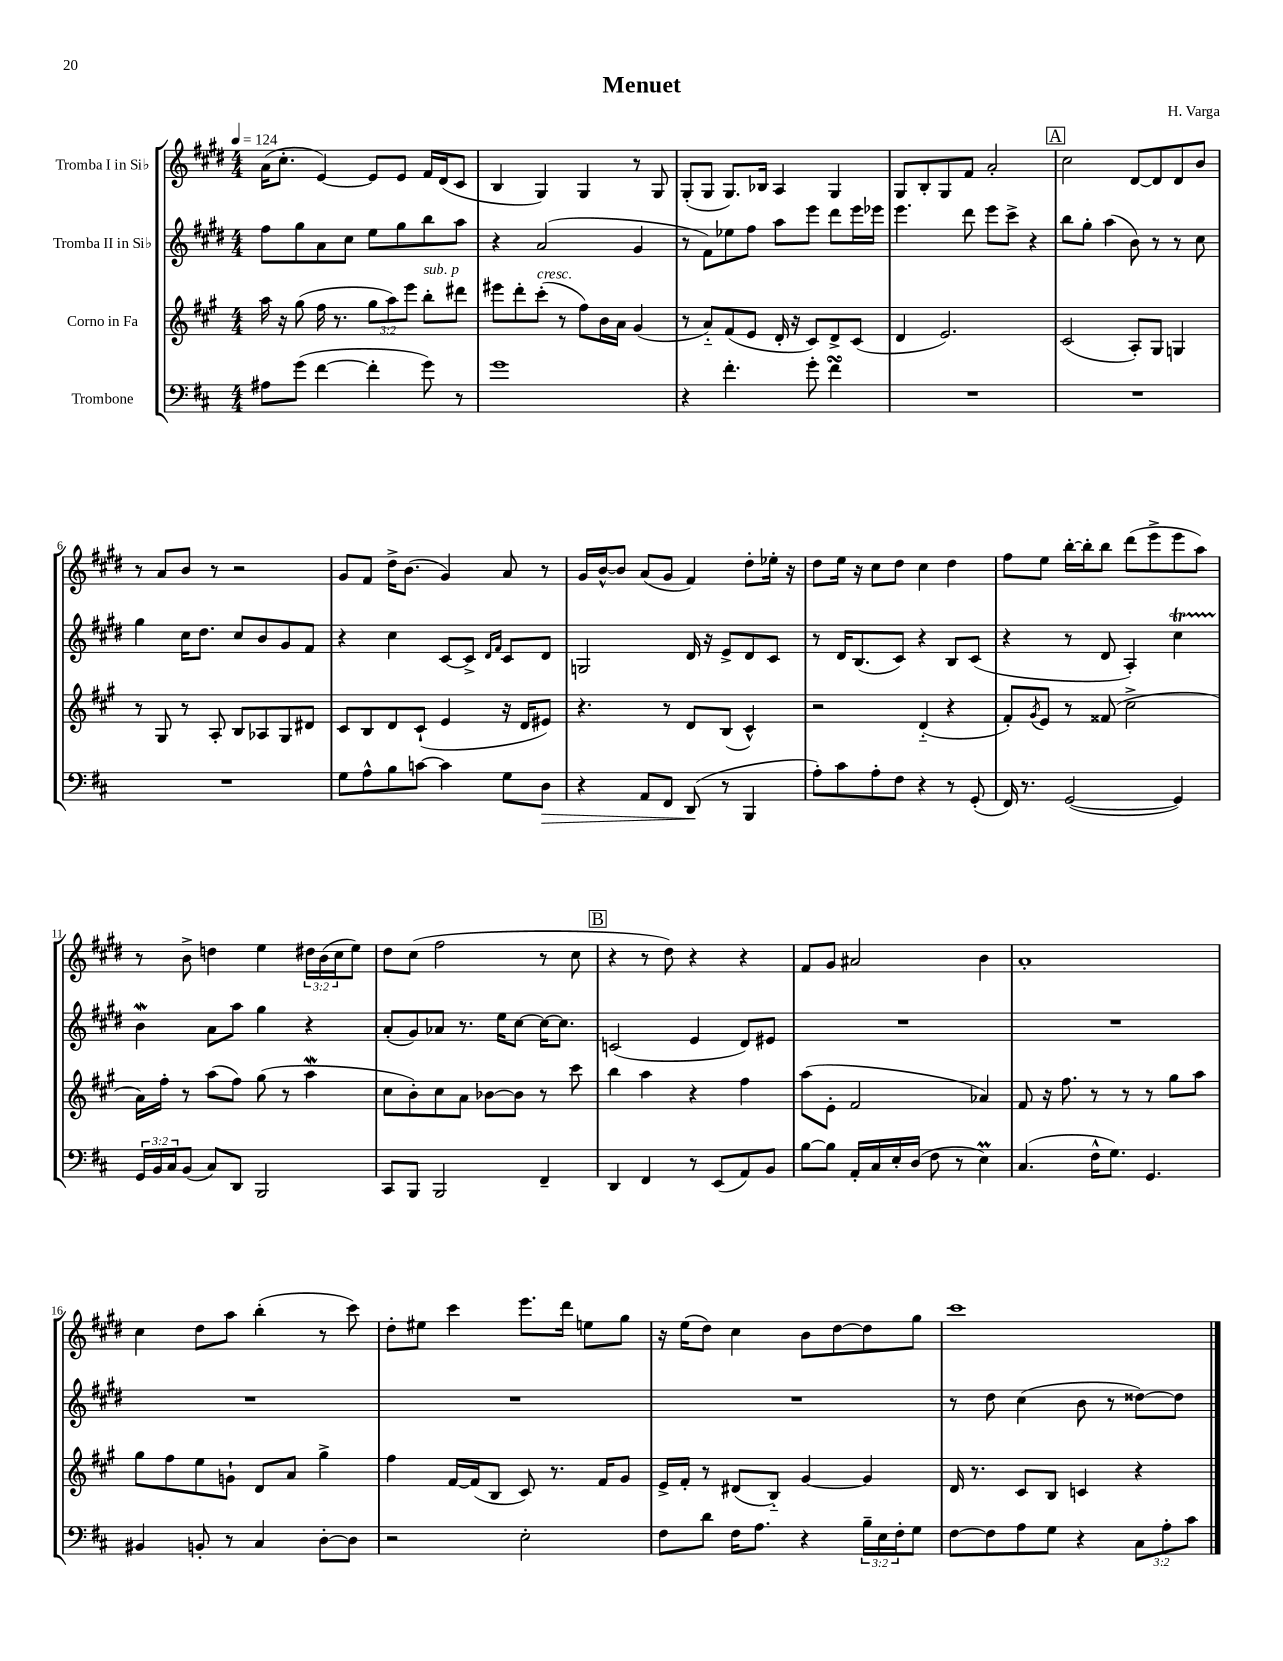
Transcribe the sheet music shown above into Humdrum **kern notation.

**kern	**kern	**kern	**kern
*staff4	*staff3	*staff2	*staff1
*clefF4	*clefG2	*clefG2	*clefG2
*k[f#c#]	*k[f#c#g#]	*k[f#c#g#d#]	*k[f#c#g#d#]
*M4/4	*M4/4	*M4/4	*M4/4
*MM124	*MM124	*MM124	*MM124
8A#	16aa	8ff#	(16a
.	16r	.	8.cc#'
(8g	(8gg#	8gg#	.
[4f#	16ff#	8a	[4e)
.	8.r	.	.
.	.	8cc#	.
4f#']	12gg#	8ee	8e]
.	12aa)	.	.
.	.	8gg#	8e
.	12eee	.	.
8g)	8bb'	8bb	16f#
.	.	.	(16d#
8r	8ddd#	8aa	8c#
=	=	=	=
1g	8eee#	4r	4B
.	8ddd'	.	.
.	(8ccc#'	(2a	4G#)
.	8r	.	.
.	8ff#)	.	4G#
.	16b	.	.
.	16a	.	.
.	(4g#	4g#	8r
.	.	.	8G#
=	=	=	=
4r	8r	8r	(8G#'
.	8a'~)	8f#)	8G#
4.f#'	(8f#	8ee-	8.G#)
.	8e	8ff#	.
.	.	.	16B-
.	16d'	8aa	4A
.	16r	.	.
8g'	8c#)	8eee	.
4f#	8d^	8ddd#	4G#
.	(8c#	16eee	.
.	.	16eee-	.
=	=	=	=
1r	4d	4.eee	8G#
.	.	.	8B'
.	2.e)	.	8G#
.	.	8ddd#	8f#
.	.	8eee	2a'
.	.	8ccc#^	.
.	.	4r	.
=	=	=	=
1r	(2c#	8bb	2cc#
.	.	8gg#'	.
.	.	(4aa	.
.	8A')	8b)	[8d#
.	8G#	8r	8d#]
.	4G	8r	8d#
.	.	8cc#	8b
=	=	=	=
1r	8r	4gg#	8r
.	8G#	.	8a
.	8r	16cc#	8b
.	.	8.dd#	.
.	8A'	.	8r
.	8B	8cc#	2r
.	8A-	8b	.
.	8G#	8g#	.
.	8d#	8f#	.
=	=	=	=
8G	8c#	4r	8g#
8A^^	8B	.	8f#
8B	8d	4cc#	16dd#^
.	.	.	(8.b
[8c	(8c#`	.	.
4c]	4e	[8c#	4g#)
.	.	8c#^]	.
.	.	16qqd#	.
.	.	16qqf#	.
8G	16r	8c#	8a
.	16d	.	.
8D	8e#)	8d#	8r
=	=	=	=
4r	4.r	2G	16g#
.	.	.	[16b^^
.	.	.	8b]
8AA	.	.	(8a
8FF#	8r	.	8g#
(8DD	8d	16d#	4f#)
.	.	16r	.
8r	(8B	8e^	.
4BBB	4c#^^)	8d#	8dd#'
.	.	8c#	16ee-'
.	.	.	16r
=	=	=	=
8A')	2r	8r	8dd#
8c#	.	16d#	16ee
.	.	(8.B	16r
8A'	.	.	8cc#
8F#	.	8c#)	8dd#
4r	(4d'~	4r	4cc#
8r	4r	8B	4dd#
(8GG'	.	(8c#	.
=	=	=	=
16FF#)	8f#')	4r	8ff#
8.r	.	.	.
.	8qg#	.	.
.	8e	.	8ee
([2GG	8r	8r	[16bb'
.	.	.	16bb']
.	(8f##	8d#	8bb
.	2cc#^	4A')	(8ddd#
.	.	.	8eee^
4GG])	.	4cc#	8eee
.	.	.	8aa)
=	=	=	=
24GG	16a)	4b	8r
24BB	.	.	.
.	16ff#'	.	.
24C#	.	.	.
(8BB	8r	.	8b^
8C#)	(8aa	8a	4dd
8DD	8ff#)	8aa	.
2BBB	(8gg#	4gg#	4ee
.	8r	.	.
.	4aa	4r	24dd#
.	.	.	(24b
.	.	.	24cc#
.	.	.	8ee)
=	=	=	=
8CC#	8cc#	(8a'	8dd#
8BBB	8b')	8g#)	(8cc#
2BBB	8cc#	8a-	2ff#
.	8a	8.r	.
.	[8b-	.	.
.	.	16ee	.
.	8b-]	[8cc#	.
4FF#~	8r	16cc#_	8r
.	.	8.cc#]	.
.	8ccc#	.	8cc#
=	=	=	=
4DD	4bb	(2c	4r
4FF#	4aa	.	8r
.	.	.	8dd#)
8r	4r	4e	4r
(8EE	.	.	.
8AA)	4ff#	8d#)	4r
8BB	.	8e#	.
=	=	=	=
[8B	(8aa	1r	8f#
8B]	8e'	.	8g#
16AA'	2f#	.	2a#
16C#	.	.	.
16E'	.	.	.
(16D	.	.	.
8F#	.	.	.
8r	.	.	.
4E)	4a-)	.	4b
=	=	=	=
(4.C#	8f#	1r	1a'
.	16r	.	.
.	8.ff#	.	.
16F#^^	8r	.	.
8.G)	.	.	.
.	8r	.	.
4.GG	8r	.	.
.	8gg#	.	.
.	8aa	.	.
=	=	=	=
4BB#	8gg#	1r	4cc#
.	8ff#	.	.
8BB'	8ee	.	8dd#
8r	8g`	.	8aa
4C#	8d	.	(4bb'
.	8a	.	.
[8D'	4gg#^	.	8r
8D]	.	.	8ccc#)
=	=	=	=
2r	4ff#	1r	8dd#'
.	.	.	8ee#
.	[16f#	.	4ccc#
.	(16f#]	.	.
.	8B	.	.
2E'	8c#)	.	8.eee
.	8.r	.	.
.	.	.	16ddd#
.	.	.	8ee
.	16f#	.	.
.	8g#	.	8gg#
=	=	=	=
8F#	16e^	1r	16r
.	16f#'	.	(16ee
8d	8r	.	8dd#)
16F#	(8d#	.	4cc#
8.A	.	.	.
.	8B'~)	.	.
4r	[4g#	.	8b
.	.	.	[8dd#
24B~	4g#]	.	8dd#]
24E	.	.	.
24F#'	.	.	.
8G	.	.	8gg#
=	=	=	=
[8F#	16d	8r	1ccc#
.	8.r	.	.
8F#]	.	8dd#	.
8A	8c#	(4cc#	.
8G	8B	.	.
4r	4c	8b	.
.	.	8r	.
12C#	4r	[8dd##)	.
12A'	.	.	.
.	.	8dd##]	.
12c#	.	.	.
==	==	==	==
*-	*-	*-	*-
